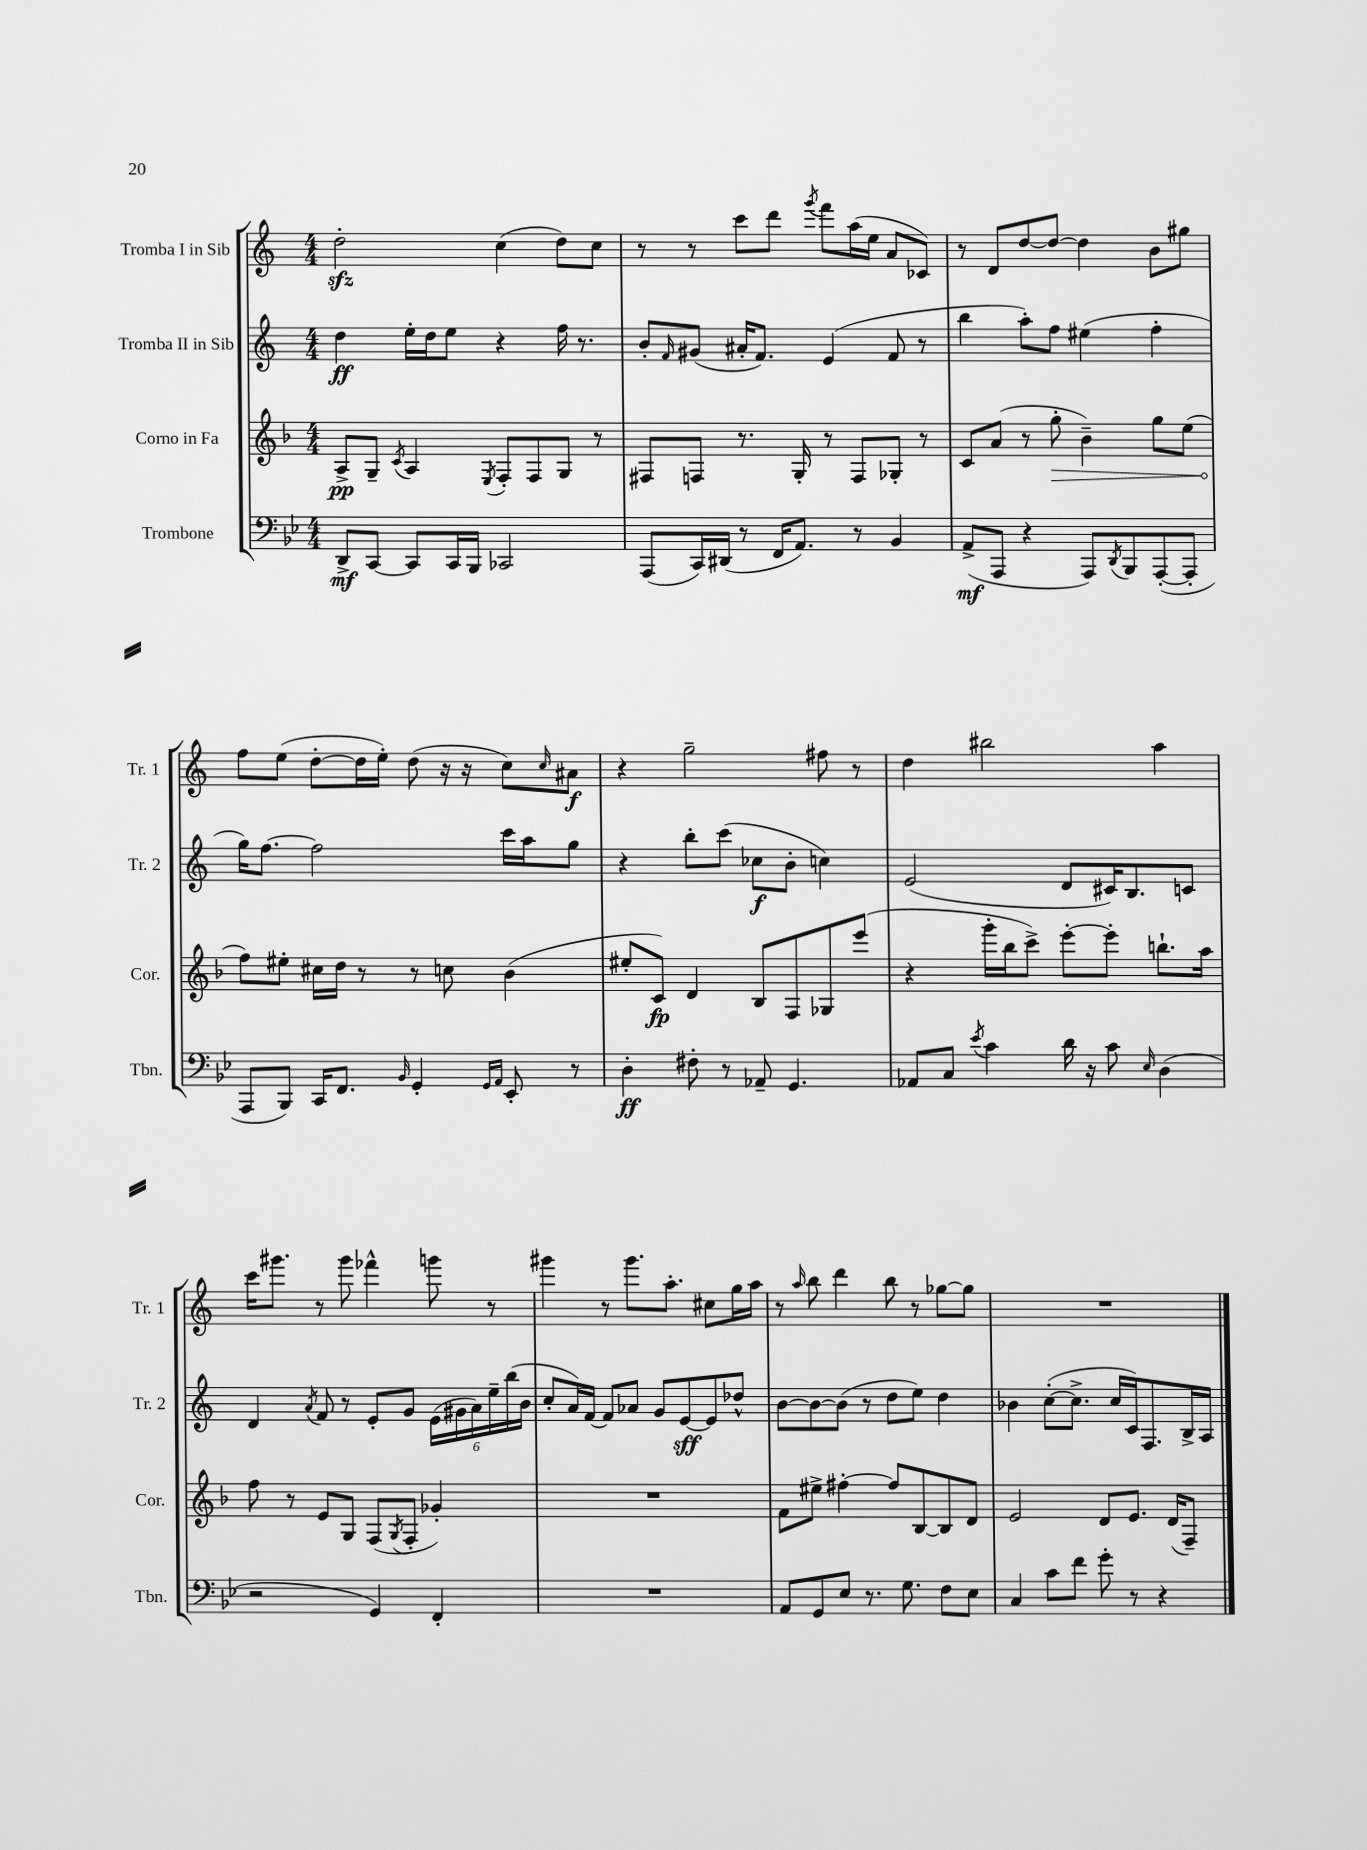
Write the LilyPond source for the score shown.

<<
\new StaffGroup <<
\new Staff = "s0" \with { instrumentName = "Tromba I in Sib" shortInstrumentName = "Tr. 1" } {
    \clef treble \key c \major \numericTimeSignature \time 4/4
    d''2-.\sfz c''4( d''8) c''8 |
    r8 r8 c'''8 d'''8 \acciaccatura { g'''8 } f'''8 a''16( e''16 a'8 ces'8) |
    r8 d'8 d''8~ d''8~ d''4 b'8 gis''8 |
    f''8 e''8( d''8~-. d''16 e''16-.) d''8( r16 r16 c''8) \grace { c''16 } ais'8\f |
    r4 g''2-- fis''8 r8 |
    d''4 bis''2 a''4 |
    c'''16 gis'''8. r8 gis'''8 fes'''4-^ g'''8 r8 |
    gis'''4 r8 gis'''8. a''8.-. cis''8 g''16 a''16 |
    r8 \grace { a''16 } b''8 d'''4 b''8 r8 ges''8~ ges''8 |
    R1 \bar "|." |
}
\new Staff = "s1" \with { instrumentName = "Tromba II in Sib" shortInstrumentName = "Tr. 2" } {
    \clef treble \key c \major \numericTimeSignature \time 4/4
    d''4\ff e''16-. d''16 e''8 r4 f''16 r8. |
    b'8-. \grace { f'16 } gis'8( ais'16-. f'8.) e'4( f'8 r8 |
    b''4 a''8-.) f''8 eis''4( f''4-. |
    g''16) f''8.~ f''2 c'''16 a''16 g''8 |
    r4 b''8-. c'''8( ces''8\f b'8-. c''4) |
    e'2( d'8 cis'16) b8. c'8 |
    d'4 \acciaccatura { a'8 } f'8 r8 e'8-. g'8 \tuplet 6/4 { e'16( gis'16 a'16) e''16-- b''16( b'16 } |
    c''8-. a'16) f'16~ f'8 aes'8 g'8 e'8~\sff e'8 des''8-^ |
    b'8~ b'8~ b'8( r8 d''8 e''8) d''4 |
    bes'4 c''8~-.( c''8.-> c''16 c'16) f8. b16-> a16 \bar "|." |
}
\new Staff = "s2" \with { instrumentName = "Corno in Fa" shortInstrumentName = "Cor." } {
    \clef treble \key f \major \numericTimeSignature \time 4/4
    a8->\pp g8-- \acciaccatura { c'8 } a4 \acciaccatura { e8 } f8-. f8 g8 r8 |
    fis8 f8 r8. g16-. r8 f8 ges8-. r8 |
    c'8 a'8( r8 \once \override Hairpin.circled-tip = ##t g''8-.\> bes'4--) g''8 e''8( |
    f''8\!) eis''8-. cis''16 d''16 r8 r8 c''8 bes'4( |
    eis''8-. c'8\fp) d'4 bes8 f8 ges8 e'''8( |
    r4 g'''16-. bes''16 c'''8->) e'''8~-. e'''8-. b''8.-! a''16 |
    f''8 r8 e'8 g8 f8( \acciaccatura { g8 } f8-. ges'4-.) |
    R1 |
    f'8 eis''8-> fis''4~-. fis''8 bes8~ bes8 d'8 |
    e'2 d'8 e'8. d'16( f8--) \bar "|." |
}
\new Staff = "s3" \with { instrumentName = "Trombone" shortInstrumentName = "Tbn." } {
    \clef bass \key bes \major \numericTimeSignature \time 4/4
    d,8->\mf c,8~ c,8 c,16 bes,,16 ces,2 |
    a,,8( c,16) dis,16( r8 f,16 a,8.) r8 bes,4 |
    a,8->\mf( a,,8 r4 a,,8) \acciaccatura { d,8 } bes,,8 a,,8~-.( a,,8-. |
    a,,8 bes,,8) c,16 f,8. \grace { bes,16 } g,4-. \grace { g,16 a,16 } ees,8-. r8 |
    d4-.\ff fis8-. r8 aes,8-- g,4. |
    aes,8 c8 \acciaccatura { ees'8 } c'4 d'16 r16 c'8 \grace { ees16 } d4( |
    r2 g,4) f,4-. |
    R1 |
    a,8 g,8 ees8 r8. g8. f8 ees8 |
    c4 c'8 f'8 g'8-. r8 r4 \bar "|." |
}
>>
>>
\layout { \context { \Score \remove "Bar_number_engraver" } }
